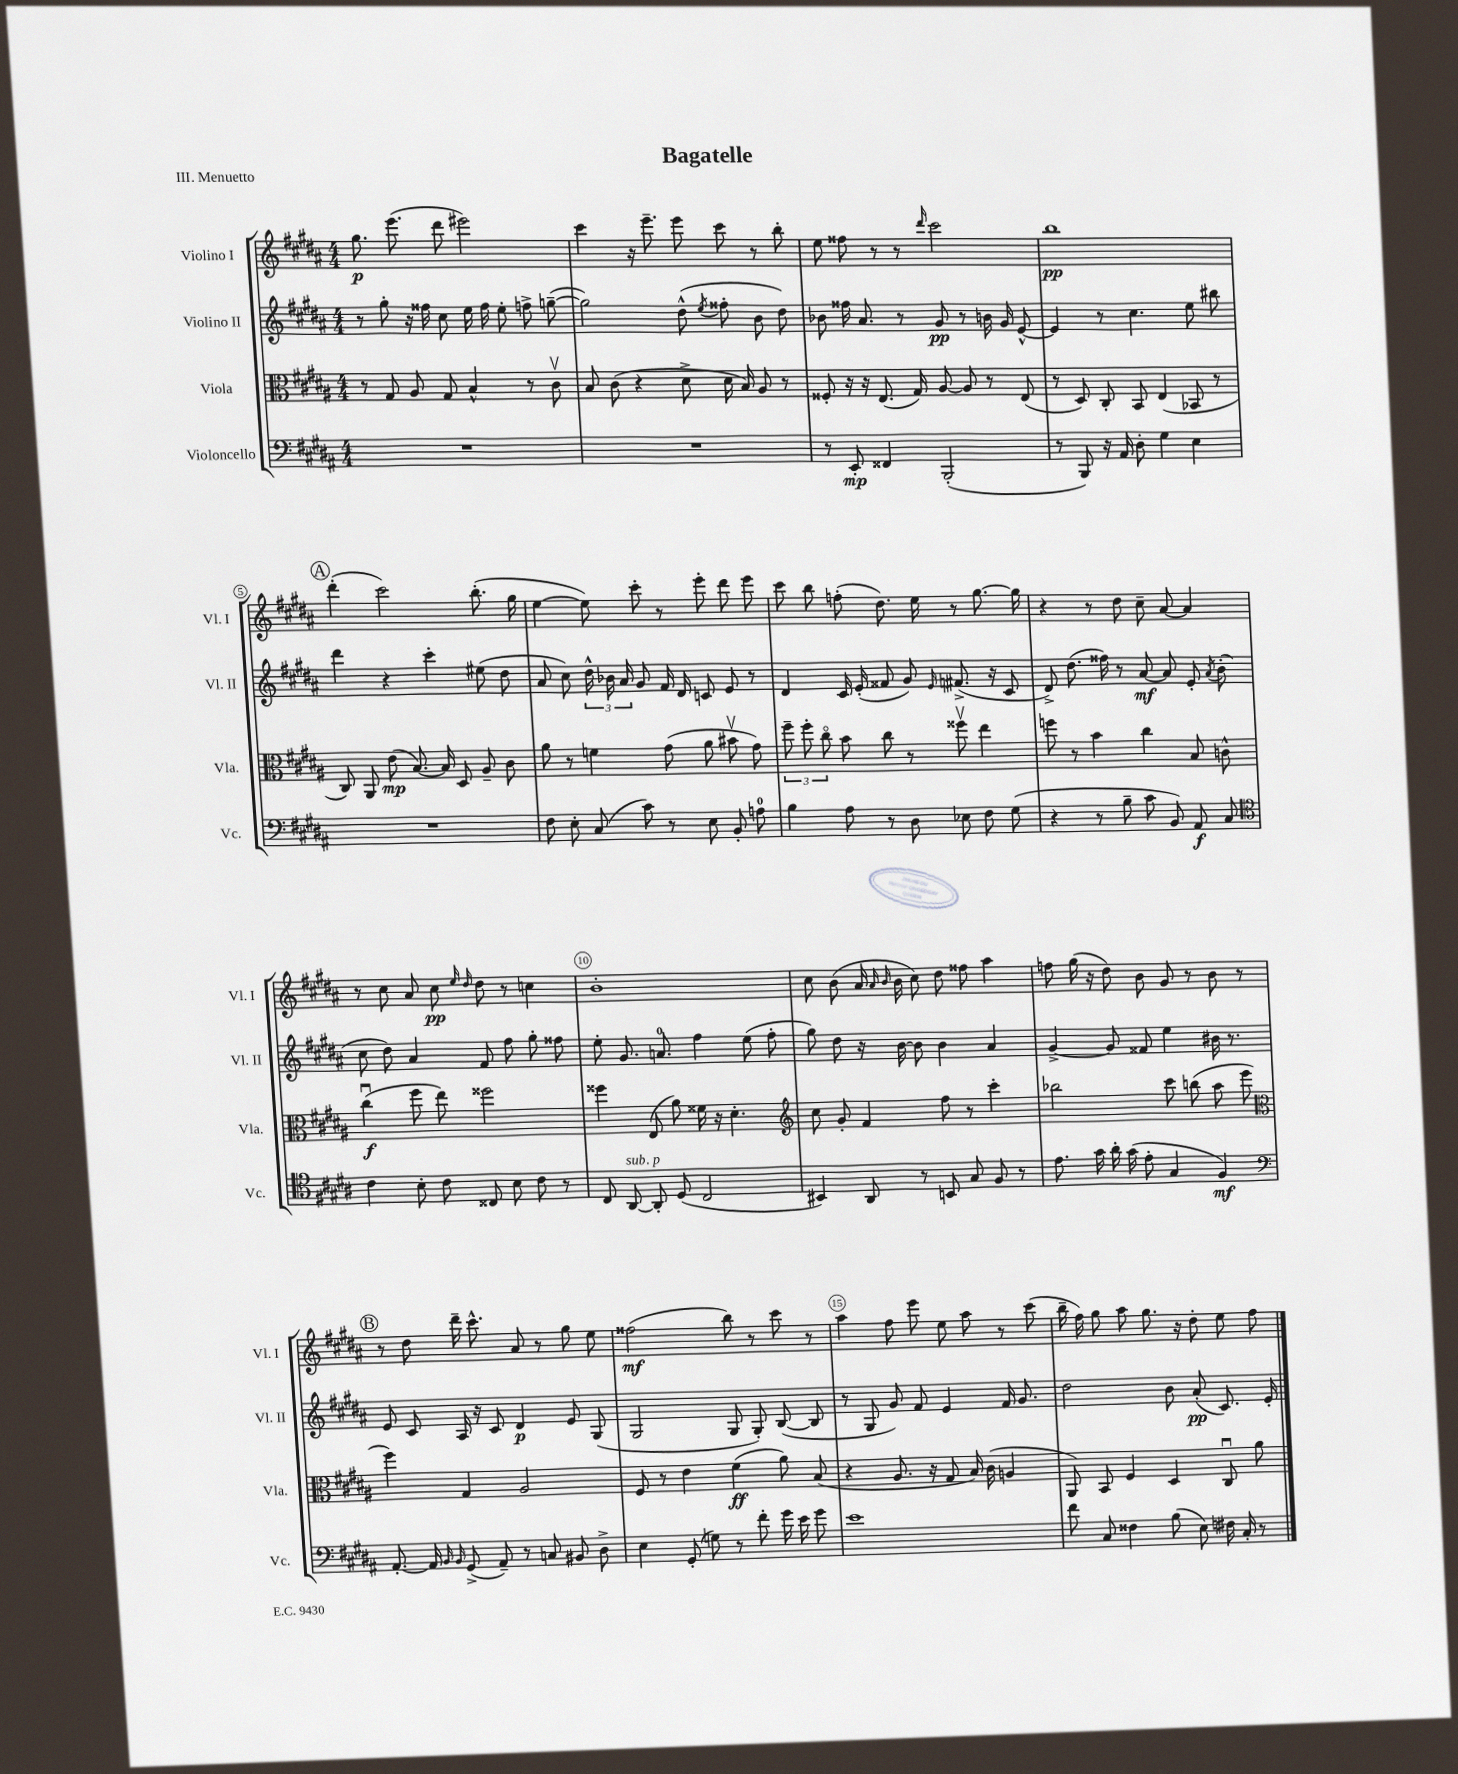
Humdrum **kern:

**kern	**kern	**kern	**kern
*staff4	*staff3	*staff2	*staff1
*clefF4	*clefC3	*clefG2	*clefG2
*k[f#c#g#d#a#]	*k[f#c#g#d#a#]	*k[f#c#g#d#a#]	*k[f#c#g#d#a#]
*M4/4	*M4/4	*M4/4	*M4/4
1r	8r	8r	8.gg#
.	8G#	8gg#'	.
.	.	.	(8.eee
.	8A#	16r	.
.	.	16ff##	.
.	8G#	8cc#	8ddd#
.	4B^^	16ee	2eee#)
.	.	16ff##	.
.	.	8ee'	.
.	8r	8ff^	.
.	8c#v	([8gg~	.
=	=	=	=
1r	8B	2gg])	4ccc#
.	(8c#	.	.
.	4r	.	16r
.	.	.	8.eee~
.	8d#^	(8dd#^^	8eee
.	.	8qee	.
.	16d#	8ff##'	8ccc#
.	16B)	.	.
.	8A#	8b	8r
.	8r	8dd#)	8bb'
=	=	=	=
8r	8F##'	8b-	8ee
8EE'	16r	16ff##	8ff##
.	16r	8.a#	.
4FF##	(8.E	.	8r
.	.	8r	8r
.	16G#)	.	.
.	.	.	16qqddd#
(2BBB'	[8A#	8g#	2ccc#
.	8A#]	8r	.
.	8r	16b	.
.	.	16g#	.
.	(8E	[8e^^	.
=	=	=	=
8r	8r	4e]	1bb
8BBB)	8D#)	.	.
16r	8C#'	8r	.
16AA#	.	.	.
8D#'	8BB	4.cc#	.
4G#	(4E	.	.
4E	8BB-	8ee	.
.	8r	8bb#	.
=	=	=	=
1r	8C#)	4ddd#	(4ddd#'
.	8AA#	.	.
.	(8e	4r	2ccc#)
.	[8.B)	.	.
.	.	4ccc#'	.
.	16B]	.	.
.	8D#	.	.
.	8A#~	(8ee#	(8.bb'
.	8c#	8dd#	.
.	.	.	16gg#
=	=	=	=
8F#	8a#	8a#	[4ee
8E'	8r	8cc#)	.
(8C#	4f	24dd#^^	8ee])
.	.	24b-	.
.	.	24a#	.
8c#)	.	8g#	8ccc#'
8r	(8g#	16f#	8r
.	.	16d#	.
8E	8a#	8c	8eee'
8BB'	8b#v	8e	8ddd#
8A	8g#)	8r	8eee
=	=	=	=
4B	12ff#~	4d#	8ccc#
.	12ff#'	.	.
.	.	.	8bb
.	12cc#o	.	.
8A#	8b	16c#	(8ff'
.	.	(16e'	.
8r	8cc#	8f##	8.dd#)
8D#	8r	8g#)	.
.	.	.	16ee
.	.	16qqe	.
8E-	8ff##v	(8.f#^	8r
8F#	4ee	.	[8.gg#
.	.	16r	.
(8G#	.	8c#	.
.	.	.	16gg#]
=	=	=	=
4r	8ff	8d#^)	4r
.	8r	(8.dd#	.
8r	4b	.	8r
.	.	16ff##)	.
8B~	.	8r	8dd#
8c#	4cc#	[8a#	8cc#~
8BB)	.	8a#]	[8a#
8AA#	8B	8e'	4a#]
.	.	8qa#	.
8C#	8c^^	(8b'	.
=	=	=	=
*clefC4	*	*	*
4c#	(4cc#u	8cc#	8r
.	.	8dd#)	8cc#
8B'	8ff#	4a#	8a#
8c#	8ee)	.	8cc#
.	.	.	16qqee
.	.	.	16qqdd#
8C##	2ff##	8f#	8dd#
8B	.	8ff#	8r
8c#	.	8gg#'	4cc
8r	.	8ff##	.
=	=	=	=
8C#	4ff##	8ee'	1b'
[8AA#	.	8.g#	.
8AA#']	(8E	.	.
.	.	8.a	.
(8D#	8a#)	.	.
2C#	16f##	4ff#	.
.	16r	.	.
.	4.d#'	.	.
.	.	(8ee	.
.	.	8ff#'	.
=	=	=	=
*	*clefG2	*	*
4BB#)	8cc#	8gg#)	8cc#
.	8g#'	8dd#	(8b
8AA#	4f#	16r	16a#
.	.	.	16qqa#
.	.	.	16qqb
.	.	[16b	16b
8r	.	8b]	8cc#)
8BB	8ff#	4b	8dd#
8G#	8r	.	8ff##
8F#	4ccc#'	4a#	4aa#
8r	.	.	.
=	=	=	=
8.e	2bb-	[4g#^	8ff
.	.	.	(16gg#
16g#	.	.	16r
16a#'	.	8g#]	8dd#)
(16g#	.	.	.
8e'	.	8f##	8b
4G#	8ccc#	4ee	8g#
.	(8bb	.	8r
4F#)	8aa#	16b#	8b
.	.	8.r	.
.	8eee	.	8r
=	=	=	=
*clefF4	*clefC3	*	*
[8.AA#'	4ff#)	8e	8r
.	.	8c#	8dd#
16AA#]	.	.	.
16qqBB	.	.	.
16qqBB	.	.	.
(8GG#^	4G#	16A#	16ddd#~
.	.	16r	8.ccc#^^
8AA#~)	.	8c#	.
8r	2A#	4d#	8a#
8C	.	.	8r
8BB#	.	8e	8gg#
8D#^	.	(8G#	8ee
=	=	=	=
4E	8F#	2G#	(2ff##
.	8r	.	.
(8GG#'	4e	.	.
8G)	.	.	.
8r	(4f#	8G#	8bb)
8f#'	.	8G#')	8r
16g#	8a#)	([8B	8ccc#
16e	.	.	.
8g#	(8B	8B]	8r
=	=	=	=
1e	4r	8r	4aa#
.	.	8G#	.
.	8.A#	8g#)	8ff#
.	.	8f#	8eee
.	16r	.	.
.	8G#	4e	8ee
.	16B)	.	8aa#
.	(16c#	.	.
.	4A	16f#	8r
.	.	8.g#	.
.	.	.	(8ccc#
=	=	=	=
8f#	8AA#)	2dd#	16bb~
.	.	.	16ff#)
8C#	8BB	.	8gg#
4F##	4F#	.	8aa#
.	.	.	8.gg#
(8B	4D#	8b	.
.	.	.	16r
8E)	.	(8a#'	8dd#'
16F#	8C#u	8.c#)	8ee
16C#'	.	.	.
8r	8a#	.	8ff#
.	.	16e'	.
==	==	==	==
*-	*-	*-	*-
